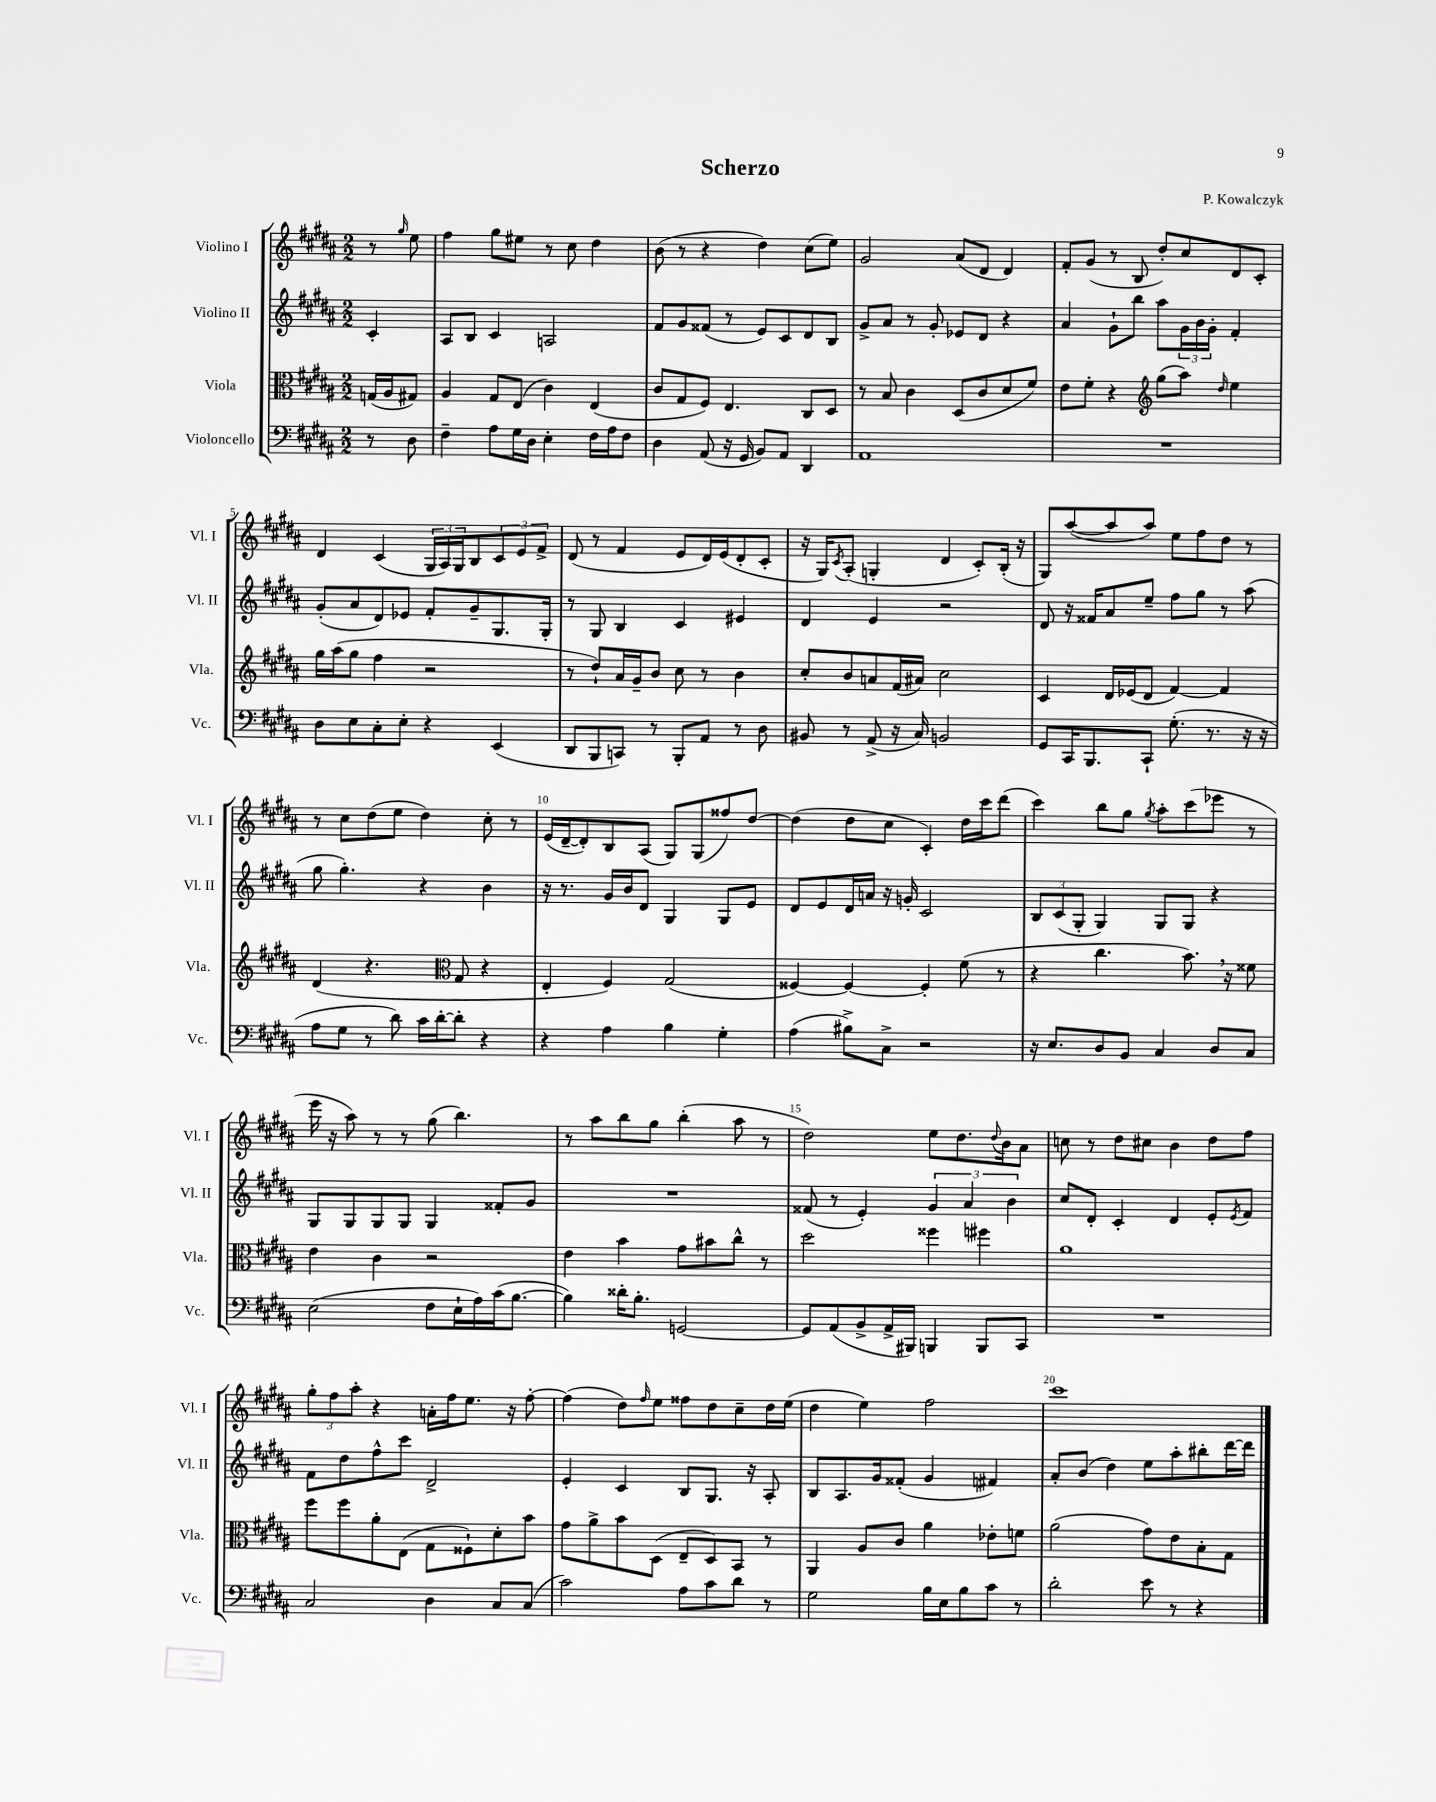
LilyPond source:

\header { title = "Scherzo" composer = "P. Kowalczyk" }
<<
\new StaffGroup <<
\new Staff = "s0" \with { instrumentName = "Violino I" shortInstrumentName = "Vl. I" } {
    \clef treble \key b \major \numericTimeSignature \time 2/2 \partial 4
    r8 \grace { gis''16 } e''8 |
    fis''4 gis''8 eis''8 r8 cis''8 dis''4 |
    b'8( r8 r4 dis''4) cis''8( e''8) |
    gis'2 ais'8( dis'8 dis'4) |
    fis'8-. gis'8( r8 b8 dis''8-.) cis''8 dis'8 cis'8-. |
    dis'4 cis'4( \tuplet 3/2 { gis16 ais16) gis16 } b8 \tuplet 3/2 { cis'8 e'8 fis'8-> } |
    dis'8( r8 fis'4 e'8 dis'16) e'16( dis'8-. cis'8-. |
    r16 gis16) \acciaccatura { cis'8 } ais8-.( g4-. dis'4 cis'8-.) b16-.( r16 |
    gis8) ais''8~( ais''8 ais''8) e''8 fis''8 dis''8 r8 |
    r8 cis''8 dis''8( e''8 dis''4) cis''8-. r8 |
    e'16( dis'16~-- dis'8-.) b8 ais8( gis8) gis8( fisis''8) dis''8~ |
    dis''4( dis''8 cis''8 cis'4-.) dis''16 cis'''16 dis'''8( |
    cis'''4) b''8 gis''8 \acciaccatura { gis''8 } ais''8-. cis'''8( ees'''8 r8 |
    e'''16 r16 ais''8) r8 r8 gis''8( b''4.) |
    r8 ais''8 b''8 gis''8 b''4-.( ais''8 r8 |
    dis''2) e''8 dis''8. \appoggiatura { dis''8 } b'16 ais'8 |
    c''8 r8 dis''8 cis''8 b'4 dis''8 fis''8 |
    \tuplet 3/2 { gis''8-. fis''8 ais''8-. } r4 a'16-. fis''16 e''8. r16 fis''8~-. |
    fis''4( dis''8) \grace { fis''16 } e''8 fisis''8 dis''8 cis''8-- dis''16 e''16( |
    dis''4 e''4) fis''2 |
    cis'''1 \bar "|." |
}
\new Staff = "s1" \with { instrumentName = "Violino II" shortInstrumentName = "Vl. II" } {
    \clef treble \key b \major \numericTimeSignature \time 2/2 \partial 4
    cis'4-. |
    ais8 b8 cis'4 a2 |
    fis'8 gis'8 fisis'8( r8 e'8) cis'8 dis'8 b8 |
    gis'8-> ais'8 r8 gis'8-. ees'8 dis'8 r4 |
    ais'4 gis'8-! b''8 ais''8 \tuplet 3/2 { gis'16 b'16 gis'16-. } fis'4-. |
    gis'8-.( ais'8 dis'8) ees'8 fis'8-. gis'8-- gis8. gis16-. |
    r8 gis8 b4 cis'4 eis'4 |
    dis'4 e'4 r2 |
    dis'8 r16 fisis'16 ais'8 e''8-- fis''8 gis''8 r8 ais''8( |
    gis''8 gis''4.-.) r4 b'4 |
    r16 r8. gis'16 b'16 dis'8 gis4 gis8 e'8 |
    dis'8 e'8 dis'16 a'16 r16 g'16-. cis'2 |
    \tuplet 3/2 { b8 cis'8( gis8-. } gis4) gis8 gis8 r4 |
    gis8 gis8 gis8 gis8 gis4 fisis'8-. gis'8 |
    R1 |
    fisis'8( r8 e'4-.) \tuplet 3/2 { gis'4 ais'4 b'4 } |
    cis''8 dis'8-. cis'4-. dis'4 e'8-. \acciaccatura { e'8 } fis'8 |
    fis'8 dis''8 fis''8-^ cis'''8 dis'2-> |
    e'4-. cis'4 b8 gis8. r16 ais8-. |
    b8 ais8. gis'16 fisis'8-.( gis'4 fis'4) |
    ais'8-. b'8( dis''4) e''8 ais''8-. bis''8-. dis'''16~ dis'''16 \bar "|." |
}
\new Staff = "s2" \with { instrumentName = "Viola" shortInstrumentName = "Vla." } {
    \clef alto \key b \major \numericTimeSignature \time 2/2 \partial 4
    g16( ais16 gis8) |
    ais4 gis8 e8( cis'4) e4( |
    cis'8 gis8 fis8) e4. cis8 dis8 |
    r8 b8 cis'4 dis8( cis'8 dis'8 fis'8) |
    e'8 fis'8-. r4 \clef treble gis''8( ais''8) \grace { dis''16 } e''4 |
    gis''16 ais''16( gis''8 fis''4 r2 |
    r8 dis''8-!) ais'16 gis'16-- b'8 cis''8 r8 b'4 |
    cis''8-. b'8 a'8 fis'16( ais'16) cis''2 |
    cis'4 dis'16 ees'16( dis'8 fis'4~) fis'4 |
    dis'4( r4. \clef alto gis8 r4 |
    e4-. fis4) gis2( |
    fisis4~) fisis4~ fisis4-. fis'8( r8 |
    r4 cis''4. b'8.) \breathe r16 fisis'8 |
    e'4 cis'4 r2 |
    e'4 b'4 gis'8 bis'8 cis''8-^ r8 |
    dis''2 fisis''4 fis''4 |
    ais'1 |
    fis''8 fis''8 ais'8-. e8( gis8 fisis8-!) dis'8-. b'8 |
    gis'8 ais'8-> b'8 dis8( e8-- dis8) b,8 r8 |
    ais,4 ais8 cis'8 ais'4 ees'8-. f'8 |
    ais'2( gis'8) e'8 b8-. gis8 \bar "|." |
}
\new Staff = "s3" \with { instrumentName = "Violoncello" shortInstrumentName = "Vc." } {
    \clef bass \key b \major \numericTimeSignature \time 2/2 \partial 4
    r8 dis8 |
    fis4-- ais8 gis16 dis16 e4-. fis16 ais16 fis8 |
    dis4 ais,8( r16 gis,16 b,8) ais,8 dis,4 |
    ais,1 |
    R1 |
    dis8 e8 cis8-. e8-. r4 e,4( |
    dis,8 b,,8 c,8) r8 b,,8-. ais,8 r8 dis8 |
    bis,8 r8 ais,8->( r16 cis16) b,2 |
    gis,8 cis,16 b,,8. cis,8-! gis8.-.( r8. r16 r16 |
    ais8 gis8 r8 dis'8) cis'16 dis'16~-. dis'8-. r4 |
    r4 ais4 b4 gis4-. |
    ais4( bis8->) cis8-> r2 |
    r16 e8. dis8 b,8 cis4 dis8 cis8 |
    e2( fis8 e16-! ais16) cis'16( b8.~ |
    b4) disis'16-. b8.-. g,2~ |
    g,8 ais,8( b,8-> ais,16-> bis,,16) b,,4 b,,8 cis,8 |
    R1 |
    cis2 dis4 cis8 cis8( |
    cis'2) ais8 cis'8 dis'8 r8 |
    gis2 b16 e16 b8 cis'8 r8 |
    dis'2-. e'8 r8 r4 \bar "|." |
}
>>
>>
\layout { \context { \Score \override BarNumber.break-visibility = ##(#f #t #t) barNumberVisibility = #(every-nth-bar-number-visible 5) } }
